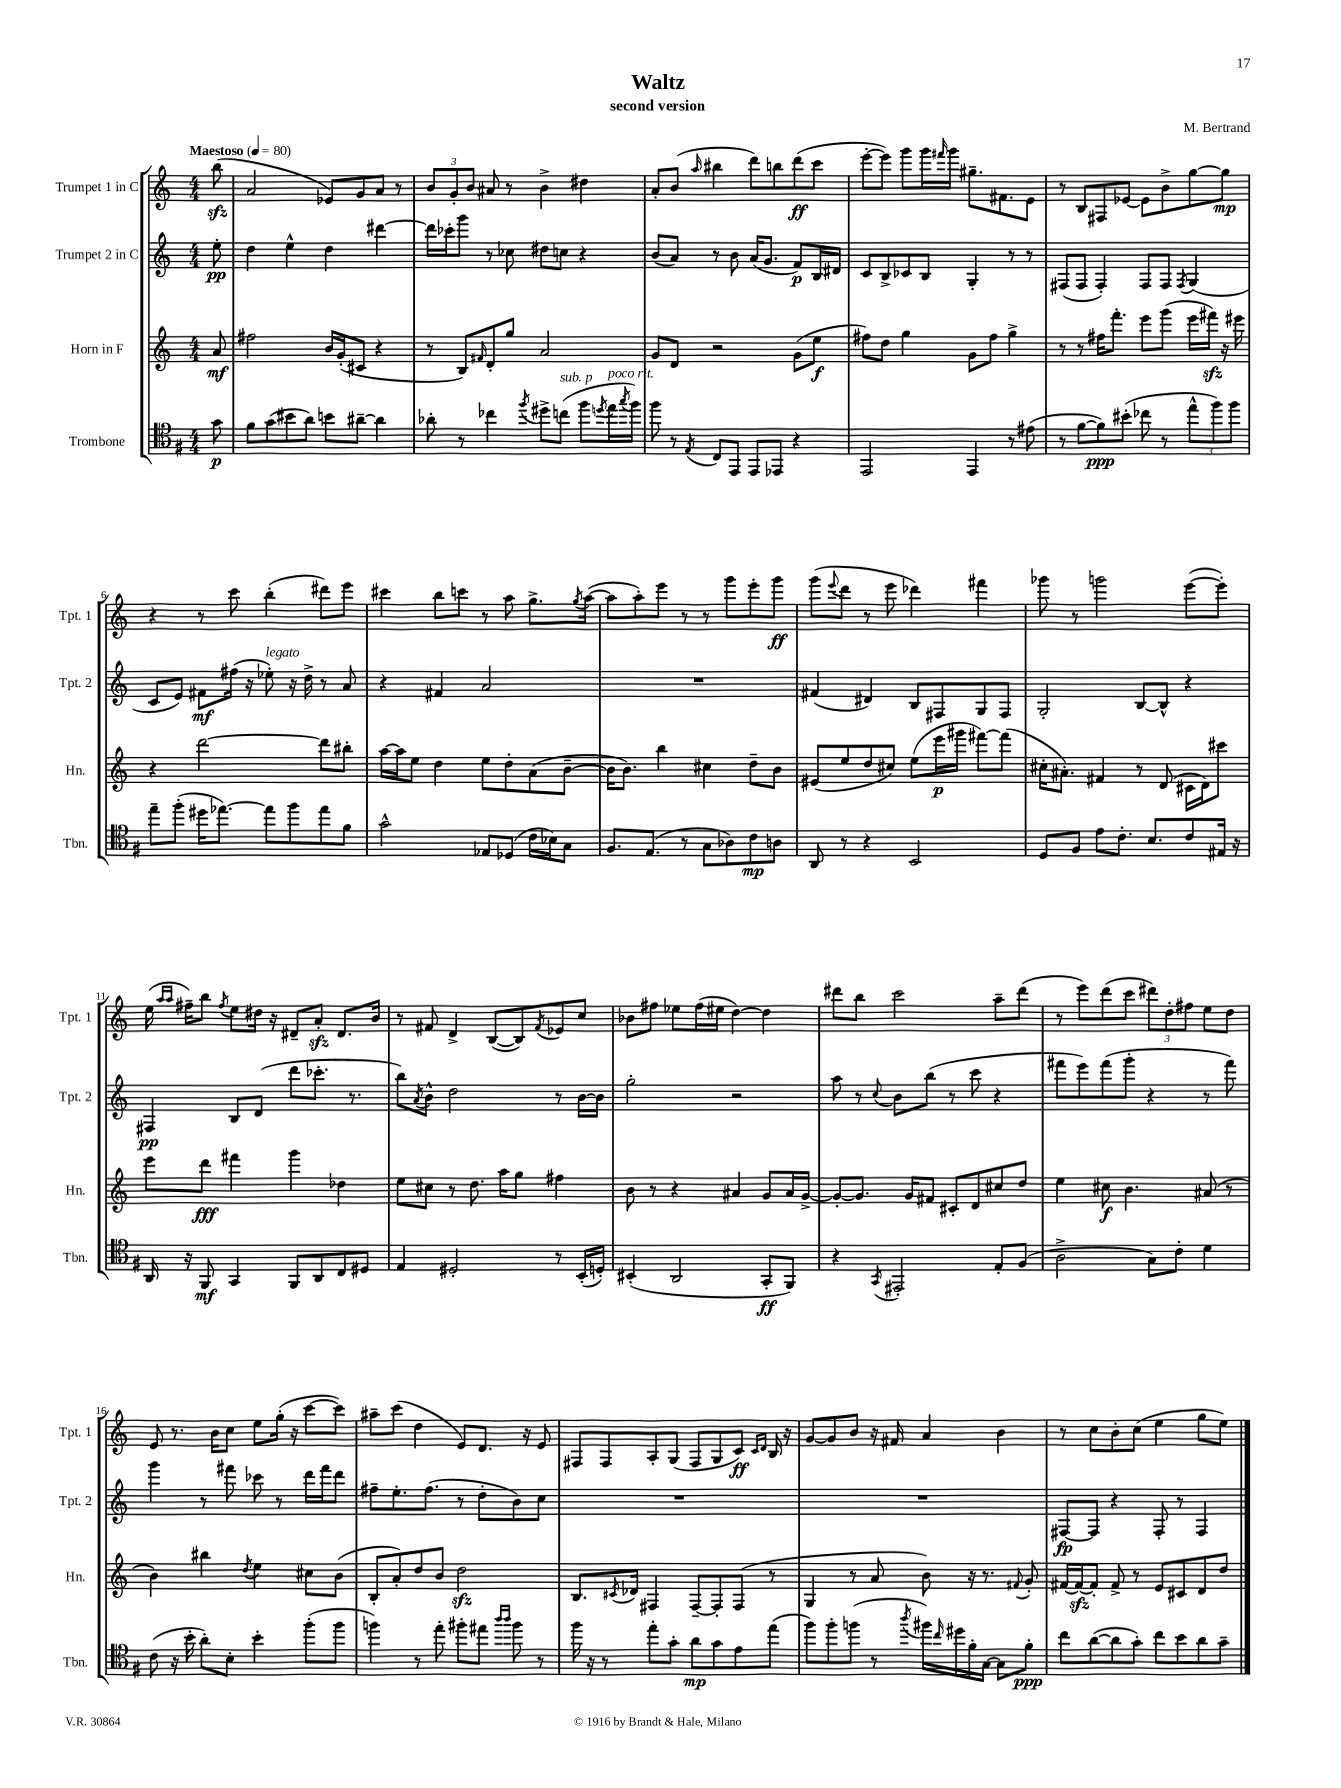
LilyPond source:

\header { title = "Waltz" composer = "M. Bertrand" subtitle = "second version" }
<<
\new StaffGroup <<
\new Staff = "s0" \with { instrumentName = "Trumpet 1 in C" shortInstrumentName = "Tpt. 1" } {
    \clef treble \key c \major \numericTimeSignature \time 4/4 \partial 8 \tempo "Maestoso" 4 = 80
    b''8\sfz( |
    a'2 ees'8) g'8 a'8 r8 |
    \tuplet 3/2 { b'8 g'8-. b'8 } ais'8 r8 b'4-> dis''4 |
    a'8-. b'8( \grace { a''16 } bis''4 d'''8) b''8 d'''8\ff( c'''8 |
    e'''8~-. e'''8) g'''8 g'''16 \grace { fis'''16 } g'''16 gis''8.-- fis'8. e'8 |
    r8 b8 fis8 ees'8~ ees'8 b'8-> g''8~ g''8\mp |
    r4 r8 c'''8 b''4-.( dis'''8) e'''8 |
    cis'''4 b''8 c'''8 r8 a''8 g''8.-> \acciaccatura { g''8 } a''16~( |
    a''8 a''8-.) e'''8 r8 r8 g'''8 e'''8-. g'''8\ff |
    g'''8( \appoggiatura { e'''8 } d'''8 r8 e'''8 des'''4) fis'''4 |
    ges'''8 r8 g'''2 e'''8~( e'''8-.) |
    e''16( \grace { a''16 a''16 } fis''16--) b''8 \acciaccatura { fis''8 } e''8 dis''16 r16 dis'8-- a'8-.\sfz dis'8. b'16 |
    r8 fis'8 d'4-> b8~( b8) \acciaccatura { fis'8 } ees'8 c''8 |
    bes'8 fis''8 ees''8 fis''16( eis''16 d''4~) d''4 |
    dis'''8 b''8 c'''2 a''8-- dis'''8( |
    r8 e'''8) d'''8( c'''8 \tuplet 3/2 { dis'''8) d''8-. fis''8 } e''8 d''8 |
    e'8 r8. b'16 c''8 e''8 g''16-.( r16 c'''8~ c'''8) |
    ais''8-- c'''8( d''4 e'8) d'8. r16 e'8 |
    fis8 fis8 a8-. g8( fis8 g8 c'8\ff) \grace { c'16 d'16 } b16 r16 |
    g'8~ g'8 b'8 r16 fis'16 a'4 b'4 |
    r8 c''8 b'8-. c''8( e''4 g''8 e''8) \bar "|." |
}
\new Staff = "s1" \with { instrumentName = "Trumpet 2 in C" shortInstrumentName = "Tpt. 2" } {
    \clef treble \key c \major \numericTimeSignature \time 4/4 \partial 8
    e''8-.\pp |
    d''4 e''4-^ d''4 dis'''4~ |
    dis'''16 ces'''16-. g'''8 r8 ces''8 dis''8 c''8 r4 |
    b'8( a'8) r8 b'8 a'16( g'8. f'8\p) b16 dis'16 |
    c'8 b8-> ces'8 b8 g4-. r8 r8 |
    fis8( fis8 fis4-.) fis8 fis8 \acciaccatura { fis8 } g4( |
    c'8 e'8) fis'8\mf fis''16( r16 ees''8-.^\markup { \italic "legato" }) r16 d''16-> r8 a'8 |
    r4 fis'4 a'2 |
    R1 |
    fis'4( dis'4) b8 fis8 g8 fis8 |
    g2-. b8~ b8-^ r4 |
    fis4\pp b8 d'8( d'''8 ces'''8.-. r8. |
    b''8) \acciaccatura { a'8 } b'8-^ d''2 r8 b'16~ b'16 |
    g''2-. r2 |
    a''8 r8 \appoggiatura { c''8 } b'8 b''8( r8 c'''8 r4 |
    fis'''8 e'''8) fis'''8( g'''8-. r4 r8 fis'''8) |
    g'''4 r8 fis'''8 ces'''8 r8 d'''16 fis'''16 d'''8 |
    fis''8-- e''8.-. fis''8.( r8 d''8-. b'8) c''8 |
    R1 |
    R1 |
    fis8~\fp fis8 r4 fis8-. r8 fis4 \bar "|." |
}
\new Staff = "s2" \with { instrumentName = "Horn in F" shortInstrumentName = "Hn." } {
    \clef treble \key c \major \numericTimeSignature \time 4/4 \partial 8
    a'8\mf |
    fis''2 b'16 g'16-.( cis'8 r4 |
    r8 b8) \grace { fis'16 } d'8-. g''8 a'2 |
    g'8 d'8 r2 g'8( e''8\f |
    fis''8) d''8 g''4 g'8 fis''8 g''4-> |
    r8 r8 fis''16 f'''8.-. e'''8 g'''8( e'''16 fis'''16\sfz) r16 eis'''16 |
    r4 d'''2~ d'''8 bis''8-. |
    a''16~ a''16 e''8 d''4 e''8 d''8-. a'8( b'8~-- |
    b'16 b'8.) b''4 cis''4 d''8-- b'8 |
    eis'8( e''8 d''8 cis''8) e''8( e'''16\p gis'''16 fis'''8~) fis'''8( |
    cis''16-. ais'8.-.) fis'4 r8 d'8( cis'16 d'16) cis'''8 |
    e'''8 d'''8\fff fis'''4 g'''4 des''4 |
    e''8 cis''8 r8 d''8. a''16 g''8 fis''4 |
    b'8 r8 r4 ais'4 g'8 ais'16 g'16~-> |
    g'8~-. g'8. g'16 fis'8 cis'8-. d'8 cis''8 d''8 |
    e''4 cis''8\f b'4. ais'8( r8 |
    b'4) bis''4 \acciaccatura { d''8 } e''4 cis''8 b'8( |
    b8-. a'8-.) d''8 b'8 d''2\sfz |
    b8. \acciaccatura { cis'8 } des'16 fis4 fis8~-- fis8-. fis8( r8 |
    g4 r8 a'8 b'8) r16 r8. \appoggiatura { fis'8 } g'8-. |
    fis'16~ fis'16~\sfz fis'8-. fis'8-> r8 e'8 cis'8 d'8 d''8 \bar "|." |
}
\new Staff = "s3" \with { instrumentName = "Trombone" shortInstrumentName = "Tbn." } {
    \clef tenor \key g \major \numericTimeSignature \time 4/4 \partial 8
    g'8\p |
    fis'8 g'8( bis'8 a'8) b'8 ais'8~-- ais'4 |
    aes'8-. r8 ces''4 \acciaccatura { fis''8 } dis''8-> c''8^\markup { \italic "sub. p" }( fis''8 \acciaccatura { d''8 } e''16^\markup { \italic "poco rit." } \acciaccatura { g''8 } fis''16) |
    fis''8 r8 \acciaccatura { e8 } c8 e,8 e,8 ees,8 r4 |
    e,2 e,4 r8 eis'8( |
    r8 fis'8~ fis'8\ppp) bis'8-.( ces''8 r8 \tuplet 3/2 { e''8-^ fis''8) fis''8 } |
    e''8-- fis''8-.( dis''16 ees''8.~) ees''8 fis''8 ees''8 fis'8 |
    g'2-^ ees8 des8( c'16 bes16) g8 |
    fis8. e8.( r8 g8 aes8) c'8\mp a8 |
    a,8 r8 r4 b,2 |
    d8 fis8 e'8 c'8.-. b8. c'8 eis16 r16 |
    a,16 r16 fis,8\mf g,4 fis,8 a,8 c8 dis8 |
    e4 dis2-. r8 b,16-.( d16-.) |
    bis,4-.( a,2 g,8-.\ff fis,8) |
    r4 \acciaccatura { g,8 } eis,2-. e8-. fis8( |
    a2-> g8) c'8-. d'4 |
    c'8( r16 b'16-. a'8-.) b8-. b'4-. fis''8-.( fis''8 |
    f''4) r8 e''8-. fis''8-. eis''8 \grace { a''16 a''16 } fis''8 r8 |
    fis''16 r16 r8 e''8-. g'8-. a'8\mp g'8 e'8 e''8( |
    fis''8) fis''8-. f''8( r8 \acciaccatura { a''8 } fis''16) \grace { c''16 } dis''16 fis'16-. g16~ g8 fis'8-.\ppp |
    c''8 a'8~( a'8 g'8-.) c''8 b'8 a'8 g'8-- \bar "|." |
}
>>
>>
